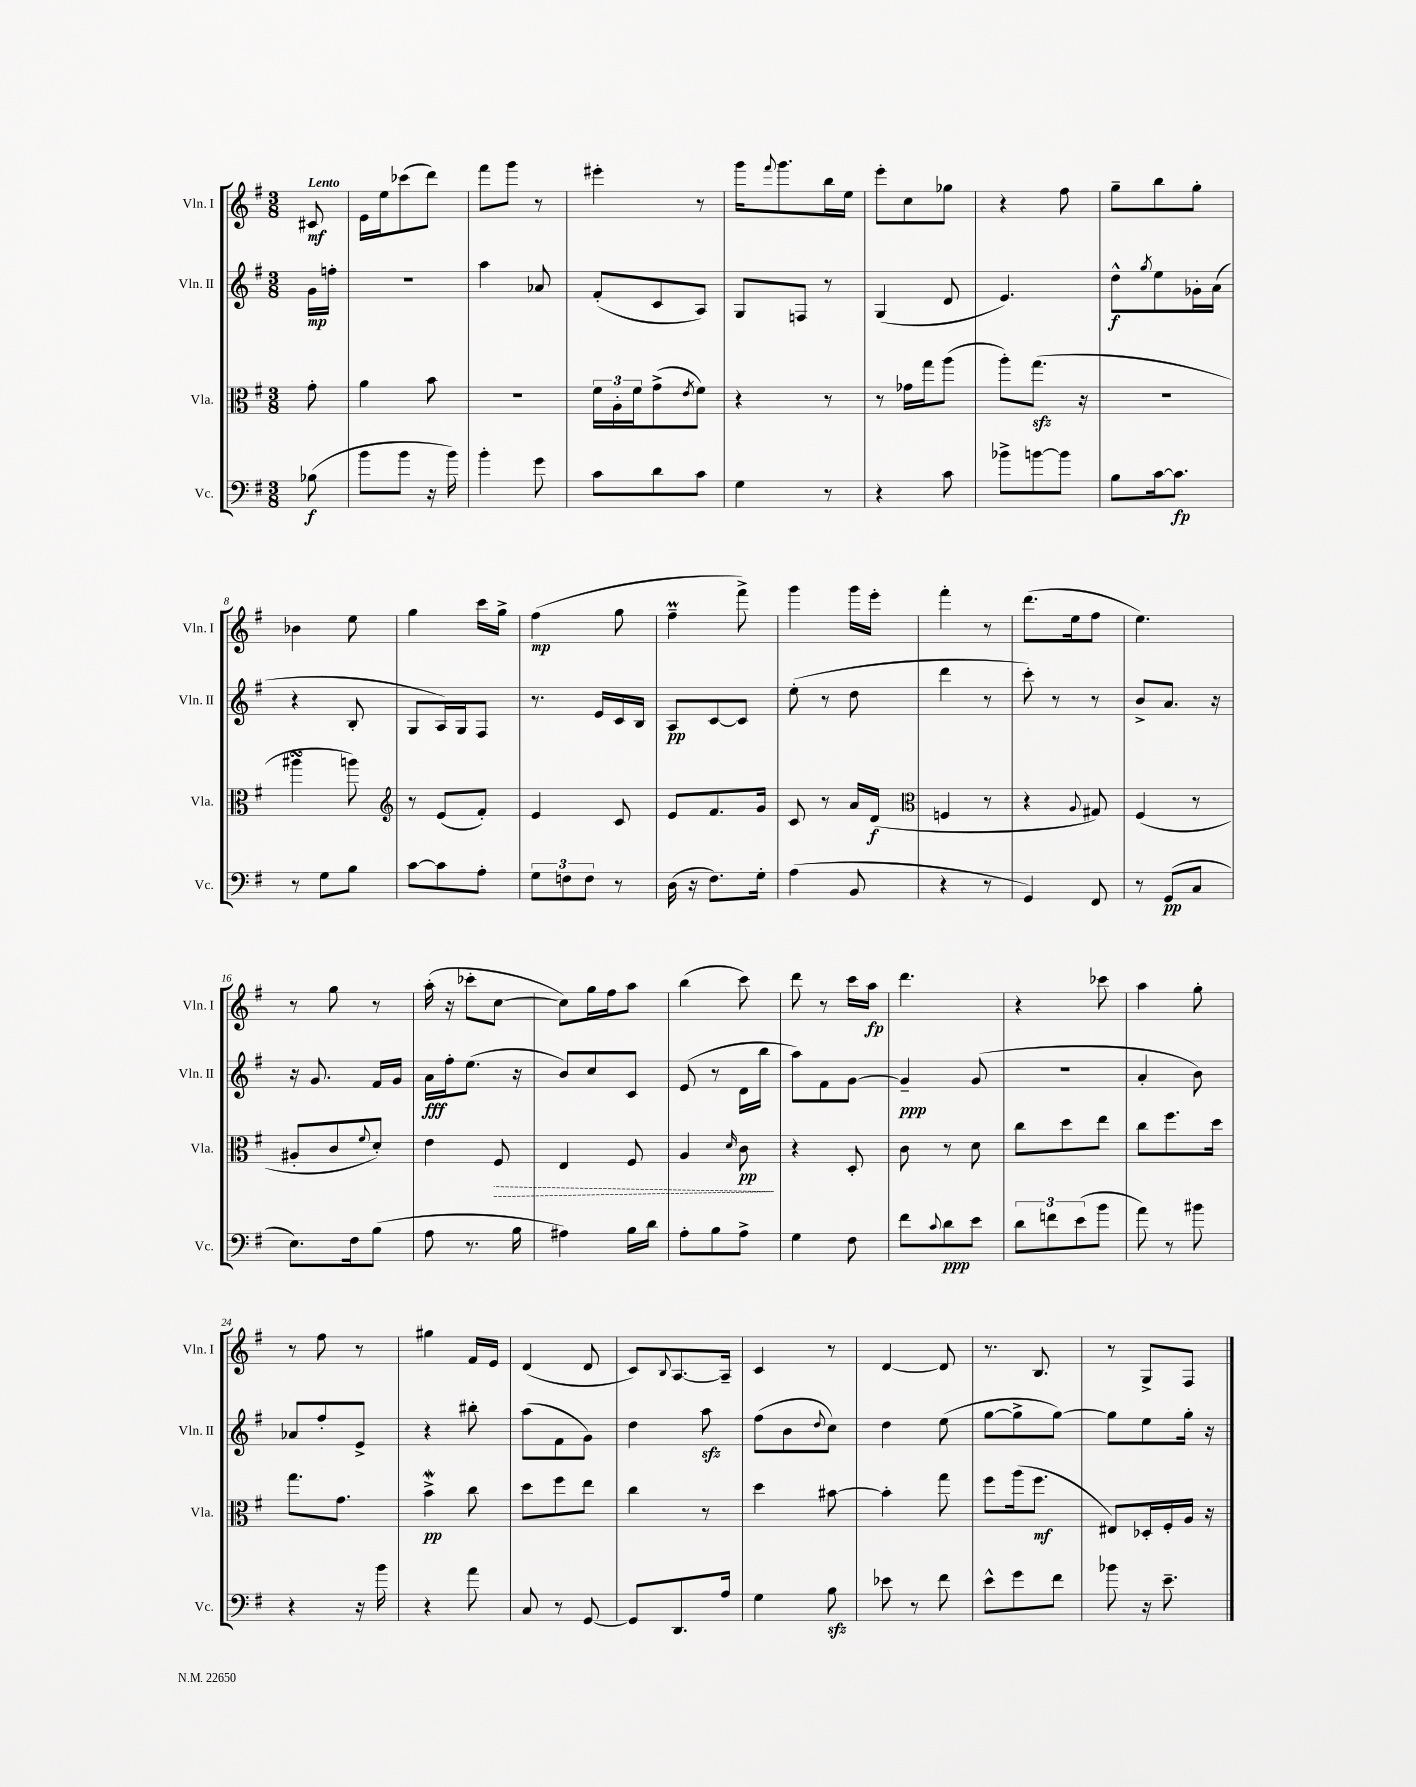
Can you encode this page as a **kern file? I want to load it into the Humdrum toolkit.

**kern	**dynam	**kern	**dynam	**kern	**dynam	**kern	**dynam
*part4	*part4	*part3	*part3	*part2	*part2	*part1	*part1
*staff4	*staff4	*staff3	*staff3	*staff2	*staff2	*staff1	*staff1
*I"Vc.	*	*I"Vla.	*	*I"Vln. II	*	*I"Vln. I	*
*I'Vc.	*	*I'Vla.	*	*I'Vln. II	*	*I'Vln. I	*
*clefF4	*	*clefC3	*	*clefG2	*	*clefG2	*
*k[f#]	*	*k[f#]	*	*k[f#]	*	*k[f#]	*
*M3/8	*	*M3/8	*	*M3/8	*	*M3/8	*
=	=	=	=	=	=	=	=
!	!	!	!	!	!	!LO:TX:a:B:t=Lento	!
(8B-X\	f	8g'\	.	16g\LL	mp	8c#X/	mf
.	.	.	.	16ffn'\JJ	.	.	.
=1	=1	=1	=1	=1	=1	=1	=1
8b\L	.	4a\	.	4.r	.	16e\LL	.
.	.	.	.	.	.	16ee\J	.
8b\J	.	.	.	.	.	(8ccc-X\	.
16r	.	8b\	.	.	.	8ddd\J)	.
16b\)	.	.	.	.	.	.	.
=2	=2	=2	=2	=2	=2	=2	=2
4b'\	.	4.r	.	4aa\	.	8fff#\L	.
.	.	.	.	.	.	8ggg\J	.
8g\	.	.	.	8a-X/	.	8r	.
=3	=3	=3	=3	=3	=3	=3	=3
8c\L	.	24f#\LL	.	(8f#'/L	.	4eee#X'\	.
.	.	24A'\	.	.	.	.	.
.	.	24f#\J	.	.	.	.	.
8d\	.	(8g^\	.	8c/	.	.	.
.	.	8qe/	.	.	.	.	.
8c\J	.	8f#\J)	.	8A/J)	.	8r	.
=4	=4	=4	=4	=4	=4	=4	=4
4G\	.	4r	.	8G/L	.	16ggg\KL	.
.	.	.	.	.	.	8qqfff#/	.
.	.	.	.	.	.	8.ggg\	.
.	.	.	.	8Fn/J	.	.	.
8r	.	8r	.	8r	.	16bb\L	.
.	.	.	.	.	.	16ee\JJ	.
=5	=5	=5	=5	=5	=5	=5	=5
4r	.	8r	.	(4G/	.	8eee'\L	.
.	.	16g-X\LL	.	.	.	8cc\	.
.	.	16gg\J	.	.	.	.	.
8c\	.	(8aa\J	.	8d/	.	8gg-X\J	.
=6	=6	=6	=6	=6	=6	=6	=6
8b-X^\L	.	8aa'\L)	.	4.e/)	.	4r	.
[8bn\	.	(8.ggzz\J	.	.	.	.	.
8b\J]	.	.	.	.	.	8ff#\	.
.	.	16r	.	.	.	.	.
=7	=7	=7	=7	=7	=7	=7	=7
8B\L	.	4.r	.	8dd^^\L	f	8gg~\L	.
.	.	.	.	8qgg/	.	.	.
[16c\k	.	.	.	8ee\	.	8bb\	.
8.c\J]	fp	.	.	.	.	.	.
.	.	.	.	16g-X'\L	.	8gg'\J	.
.	.	.	.	(16a\JJ	.	.	.
!!LO:LB:g=z
=8	=8	=8	=8	=8	=8	=8	=8
8r	.	4aa#XsSsS\	.	4r	.	4b-X\	.
8G\L	.	.	.	.	.	.	.
8B\J	.	8aan\)	.	8B'/	.	8ee\	.
=9	=9	=9	=9	=9	=9	=9	=9
*	*	*clefG2	*	*	*	*	*
[8c\L	.	8r	.	8G/L	.	4gg\	.
8c\]	.	(8e/L	.	16A/L)	.	.	.
.	.	.	.	16G/J	.	.	.
8A'\J	.	8f#'/J)	.	8F#/J	.	16ccc\LL	.
.	.	.	.	.	.	16gg^\JJ	.
=10	=10	=10	=10	=10	=10	=10	=10
12G\L	.	4e/	.	8.r	.	(4ff#\	mp
12Fn\	.	.	.	.	.	.	.
12F\J	.	.	.	.	.	.	.
.	.	.	.	16e/LL	.	.	.
8r	.	8c/	.	16c/	.	8gg\	.
.	.	.	.	16B/JJ	.	.	.
=11	=11	=11	=11	=11	=11	=11	=11
(16D\	.	8e/L	.	8A/L	pp	4ff#m~\	.
16r	.	.	.	.	.	.	.
8.F#\L)	.	8.f#/	.	[8c/	.	.	.
.	.	.	.	8c/J]	.	8fff#^\)	.
16G'\Jk	.	16g/Jk	.	.	.	.	.
=12	=12	=12	=12	=12	=12	=12	=12
(4A\	.	8c/	.	(8ee'\	.	4ggg\	.
.	.	8r	.	8r	.	.	.
8BB/	.	16a/LL	.	8dd\	.	16ggg\LL	.
.	.	(16d/JJ	f	.	.	16eee'\JJ	.
=13	=13	=13	=13	=13	=13	=13	=13
*	*	*clefC3	*	*	*	*	*
4r	.	4Fn/	.	4ddd\	.	4fff#'\	.
8r	.	8r	.	8r	.	8r	.
=14	=14	=14	=14	=14	=14	=14	=14
4GG/)	.	4r	.	8ccc'\)	.	(8.ddd\L	.
.	.	.	.	8r	.	.	.
.	.	.	.	.	.	16ee\k	.
.	.	8qqA/	.	.	.	.	.
8FF#/	.	8G#X/)	.	8r	.	8ff#\J	.
=15	=15	=15	=15	=15	=15	=15	=15
8r	.	(4F#/	.	8b^/L	.	4.ee\)	.
(8GG/L	pp	.	.	8.a/J	.	.	.
8C/J	.	8r	.	.	.	.	.
.	.	.	.	16r	.	.	.
!!LO:LB:g=z
=16	=16	=16	=16	=16	=16	=16	=16
8.E\L)	.	8A#X'/L	.	16r	.	8r	.
.	.	.	.	8.g/	.	.	.
.	.	8c/	.	.	.	8gg\	.
16F#\k	.	.	.	.	.	.	.
.	.	8qqf#/	.	.	.	.	.
(8B\J	.	8d'/J)	.	16f#/LL	.	8r	.
.	.	.	.	16g/JJ	.	.	.
=17	=17	=17	=17	=17	=17	=17	=17
8A\	.	4e\	.	16a\LL	fff	(16aa'\	.
.	.	.	.	16ff#'\J	.	16r	.
8.r	.	.	.	(8.ee\J	.	8ccc-X'\L	.
!	!	!	!LO:HP:b	!	!	!	!
.	.	8F#/	>	.	.	[8cc\J	.
16B\	.	.	.	16r	.	.	.
=18	=18	=18	=18	=18	=18	=18	=18
4A#X\)	.	4E/	.	8b/L)	.	8cc\L])	.
.	.	.	.	8cc/	.	16gg\L	.
.	.	.	.	.	.	16ff#\J	.
16B\LL	.	8F#/	.	8c/J	.	8aa\J	.
16d\JJ	.	.	.	.	.	.	.
=19	=19	=19	=19	=19	=19	=19	=19
8A'\L	.	4A/	.	(8e/	.	(4bb\	.
8B\	.	.	.	8r	.	.	.
.	.	16qqd/	.	.	.	.	.
8A^\J	.	8c\	pp	16d\LL	.	8ccc\)	.
.	.	.	.	16bb\JJ	.	.	.
.	.	.	]	.	.	.	.
=20	=20	=20	=20	=20	=20	=20	=20
4G\	.	4r	.	8aa\L)	.	8ddd\	.
.	.	.	.	8f#\	.	8r	.
8F#\	.	8D'/	.	[8g\J	.	16ccc\LL	.
.	.	.	.	.	.	16aa\JJ	fp
=21	=21	=21	=21	=21	=21	=21	=21
8f#\L	.	8c\	.	4g~/]	ppp	4.ddd\	.
8qqc/	.	.	.	.	.	.	.
8d\	ppp	8r	.	.	.	.	.
8e\J	.	8d\	.	(8g/	.	.	.
=22	=22	=22	=22	=22	=22	=22	=22
12d\L	.	8cc\L	.	4.r	.	4r	.
12fn\	.	.	.	.	.	.	.
.	.	8dd\	.	.	.	.	.
(12e\	.	.	.	.	.	.	.
8b\J	.	8ee\J	.	.	.	8ccc-X\	.
=23	=23	=23	=23	=23	=23	=23	=23
8a\)	.	8cc\L	.	4a'/	.	4aa\	.
8r	.	8.ff#\	.	.	.	.	.
8b#X\	.	.	.	8b\)	.	8gg'\	.
.	.	16dd\Jk	.	.	.	.	.
!!LO:LB:g=z
=24	=24	=24	=24	=24	=24	=24	=24
4r	.	8.gg\L	.	8a-X/L	.	8r	.
.	.	.	.	8ff#'/	.	8ff#\	.
.	.	8.g\J	.	.	.	.	.
16r	.	.	.	8e^/J	.	8r	.
16b\	.	.	.	.	.	.	.
=25	=25	=25	=25	=25	=25	=25	=25
4r	.	4bW^\	pp	4r	.	4gg#X\	.
8a\	.	8cc\	.	8bb#X'\	.	16f#/LL	.
.	.	.	.	.	.	16e/JJ	.
=26	=26	=26	=26	=26	=26	=26	=26
8C/	.	8dd\L	.	(8aa\L	.	(4d/	.
8r	.	8ff#\	.	8f#\	.	.	.
[8GG/	.	8ee\J	.	8g\J)	.	8d/	.
=27	=27	=27	=27	=27	=27	=27	=27
8GG/L]	.	4cc\	.	4dd\	.	8c/L)	.
.	.	.	.	.	.	8qqB/	.
8.DD/	.	.	.	.	.	[8.A/	.
.	.	8r	.	8aazz\	.	.	.
16A/Jk	.	.	.	.	.	16A~/Jk]	.
=28	=28	=28	=28	=28	=28	=28	=28
4G\	.	4dd\	.	(8ff#\L	.	4c/	.
.	.	.	.	8b\	.	.	.
.	.	.	.	8qqdd/	.	.	.
8Bzz\	.	[8b#X\	.	8cc\J)	.	8r	.
=29	=29	=29	=29	=29	=29	=29	=29
8e-X\	.	4b#'\]	.	4dd\	.	[4d/	.
8r	.	.	.	.	.	.	.
8f#\	.	8gg\	.	(8ee\	.	8d/]	.
=30	=30	=30	=30	=30	=30	=30	=30
8e^^\L	.	8ff#\L	.	[8gg\L	.	8.r	.
8g\	.	(16aa\k	.	8gg^\]	.	.	.
.	.	8.ff#\J	mf	.	.	8.B/	.
8f#\J	.	.	.	[8gg\J)	.	.	.
=31	=31	=31	=31	=31	=31	=31	=31
8b-X\	.	8E#X/L)	.	8gg\L]	.	8r	.
16r	.	16D-X'/L	.	8ee\	.	8G^/L	.
8.e~\	.	16F#'/	.	.	.	.	.
.	.	16A/JJ	.	16gg'\Jk	.	8F#/J	.
.	.	16r	.	16r	.	.	.
==	==	==	==	==	==	==	==
*-	*-	*-	*-	*-	*-	*-	*-
